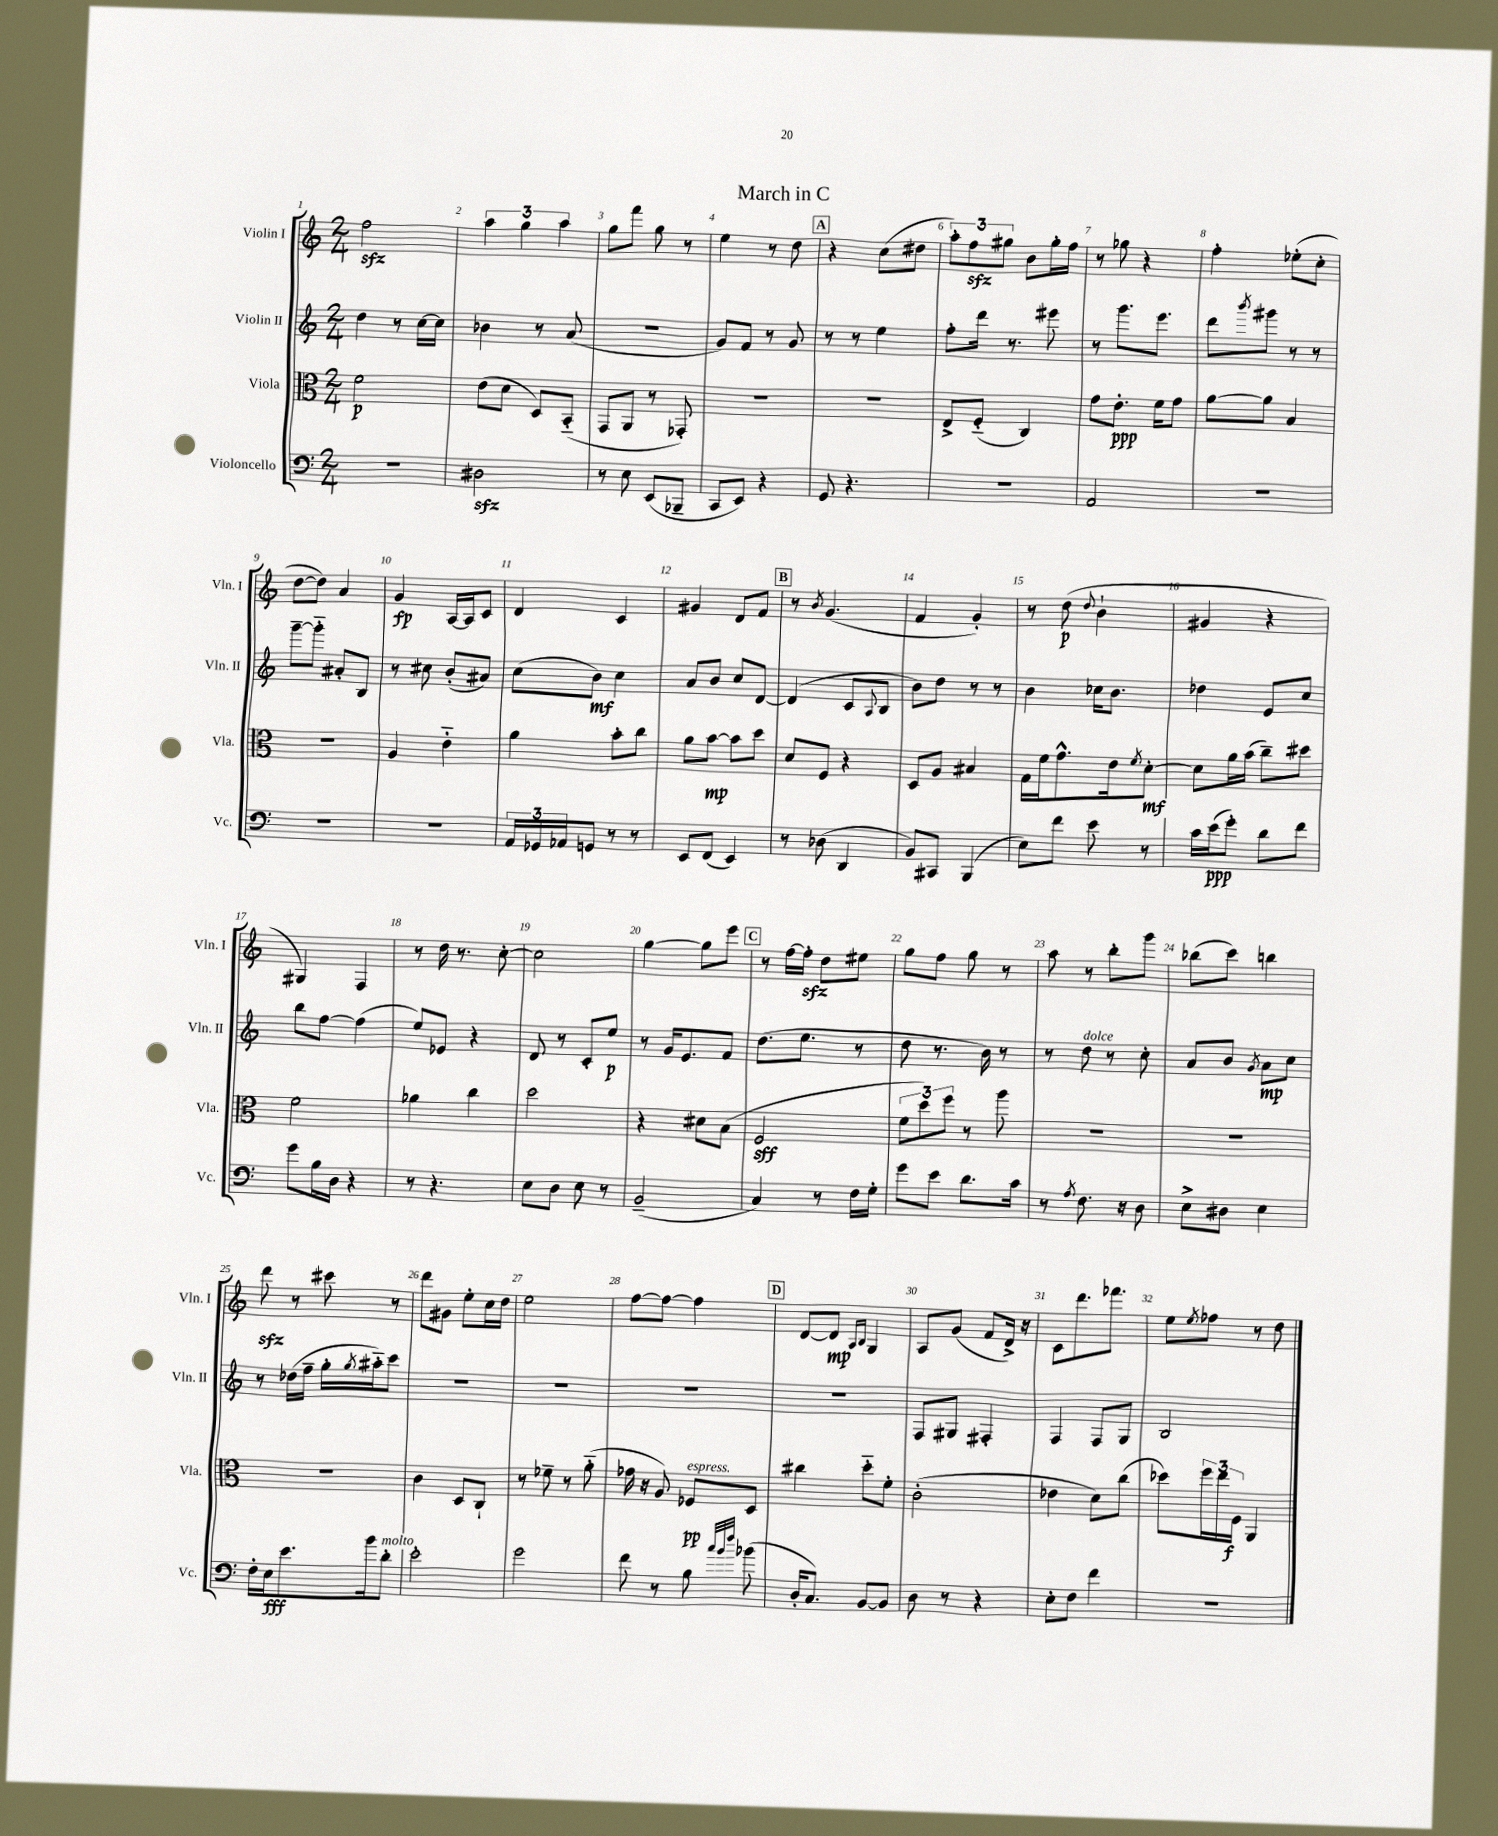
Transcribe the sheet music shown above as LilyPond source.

\header { title = "March in C" }
<<
\new StaffGroup <<
\new Staff = "s0" \with { instrumentName = "Violin I" shortInstrumentName = "Vln. I" } {
    \clef treble \key c \major \numericTimeSignature \time 2/4
    f''2\sfz |
    \tuplet 3/2 { a''4 g''4 a''4 } |
    g''8 f'''8 g''8 r8 |
    e''4 r8 d''8 |
    \mark \markup { \box "A" } r4 c''8( dis''8 |
    \tuplet 3/2 { a''8-.) f''8\sfz gis''8 } b'8 gis''16-. f''16 |
    r8 ges''8 r4 |
    f''4-. ees''8-.( c''8-. |
    d''8~ d''8) a'4 |
    g'4\fp a16~ a16 c'8 |
    d'4 c'4 |
    gis'4 d'8 f'8 |
    \mark \markup { \box "B" } r8 \acciaccatura { b'8 } g'4.( |
    f'4 g'4-.) |
    r8 d''8\p( \appoggiatura { d''8 } b'4-! |
    gis'4 r4 |
    gis4) f4 |
    r8 d''16 r8. c''8~-. |
    c''2 |
    g''4~ g''8 e'''8 |
    \mark \markup { \box "C" } r8 f''16~ f''16-.\sfz d''8 eis''8 |
    g''8 f''8 g''8 r8 |
    a''8 r8 b''8-. g'''8 |
    bes''8( c'''8) b''4 |
    d'''8\sfz r8 cis'''8 r8 |
    d'''8 gis'8 e''8-. c''16 d''16 |
    e''2 |
    f''8~ f''8~ f''4 |
    \mark \markup { \box "D" } d'8~ d'8\mp \grace { a16 b16 } g4 |
    a8 g'8( f'8 d'16->) r16 |
    c'8 d'''8. fes'''8. |
    e''8 \acciaccatura { e''8 } fes''8 r8 d''8 \bar "|." |
}
\new Staff = "s1" \with { instrumentName = "Violin II" shortInstrumentName = "Vln. II" } {
    \clef treble \key c \major \numericTimeSignature \time 2/4
    d''4 r8 c''16~ c''16 |
    bes'4 r8 a'8( |
    R2 |
    g'8) f'8 r8 g'8 |
    \mark \markup { \box "A" } r8 r8 e''4 |
    f''8-. d'''16 r8. eis'''8 |
    r8 g'''8. e'''8. |
    d'''8 \acciaccatura { b'''8 } gis'''8 r8 r8 |
    g'''8~-- g'''8-_ ais'8-. b8 |
    r8 cis''8 b'8-.( ais'8) |
    c''8( b'8\mf) c''4 |
    a'8 b'8 c''8 d'8~ |
    \mark \markup { \box "B" } d'4( c'8 \appoggiatura { a8 } b8 |
    b'8) d''8 r8 r8 |
    b'4 ces''16 b'8. |
    des''4 e'8 c''8 |
    b''8 f''8~ f''4( |
    e''8) ees'8 r4 |
    d'8 r8 c'8-. e''8\p |
    r8 g'16 e'8. f'8 |
    \mark \markup { \box "C" } d''8.( e''8. r8 |
    d''8 r8. b'16) r8 |
    r8 d''8^\markup { \italic "dolce" } r8 c''8-. |
    a'8 b'8 \acciaccatura { g'8 } a'8\mp c''8 |
    r8 des''16( f''16-- g''16-. \acciaccatura { g''8 } ais''16-_) c'''8 |
    R2 |
    R2 |
    R2 |
    \mark \markup { \box "D" } R2 |
    f8 gis8 fis4-. |
    f4 f8 g8 |
    b2 \bar "|." |
}
\new Staff = "s2" \with { instrumentName = "Viola" shortInstrumentName = "Vla." } {
    \clef alto \key c \major \numericTimeSignature \time 2/4
    f'2\p |
    e'8( d'8 d8) b,8-_( |
    g,8 a,8 r8 ges,8-.) |
    r2 |
    \mark \markup { \box "A" } r2 |
    e8-> f8-_( c4) |
    g'8 e'8.-.\ppp f'16 g'8 |
    a'8~ a'8 b4 |
    R2 |
    a4 e'4-_ |
    a'4 b'8-. c''8 |
    a'8 b'8~\mp b'8 d''8 |
    \mark \markup { \box "B" } d'8 f8 r4 |
    d8 a8 bis4 |
    g16 f'16 g'8.-^ e'16 \acciaccatura { f'8 } d'8~-.\mf |
    d'8 a'16 b'16( c''8--) dis''8 |
    f'2 |
    aes'4 c''4 |
    d''2 |
    r4 dis'8 b8( |
    \mark \markup { \box "C" } f2\sff |
    \tuplet 3/2 { f'8 d''8) f''8 } r8 a''8 |
    R2 |
    R2 |
    R2 |
    c'4 d8 c8-! |
    r8 fes'8-- r8 a'8-_( |
    ges'16 r16 a8) fes8\pp^\markup { \italic "espress." } d8 |
    \mark \markup { \box "D" } cis''4 d''8-_ f'8-. |
    c'2-.( |
    ees'4 d'8) c''8( |
    des''8) \tuplet 3/2 { f''16 e''16 f16\f } a,4 \bar "|." |
}
\new Staff = "s3" \with { instrumentName = "Violoncello" shortInstrumentName = "Vc." } {
    \clef bass \key c \major \numericTimeSignature \time 2/4
    r2 |
    dis2\sfz |
    r8 e8 e,8( bes,,8-- |
    c,8 e,8) r4 |
    \mark \markup { \box "A" } g,8 r4. |
    R2 |
    a,2 |
    R2 |
    R2 |
    R2 |
    \tuplet 3/2 { a,16 ges,16 aes,16 } g,8 r8 r8 |
    e,8 f,8( e,4) |
    \mark \markup { \box "B" } r8 des8( d,4 |
    b,8) cis,8 b,,4( |
    e8) f'8 e'8 r8 |
    c'16 e'16\ppp( g'8-.) d'8 f'8 |
    g'8 b16 d16 r4 |
    r8 r4. |
    e8 d8 e8 r8 |
    b,2--( |
    \mark \markup { \box "C" } c4) r8 f16 g16-. |
    g'8 e'8 d'8. c'16 |
    r8 \acciaccatura { a8 } f8. r16 d8 |
    e8-> dis8 e4 |
    f16-. e16\fff e'8. b'16 d'8-.^\markup { \italic "molto" } |
    e'2-. |
    g'2 |
    f'8 r8 b8 \grace { c''32 b'32 f''32 } bes'8( |
    \mark \markup { \box "D" } d16-. c8.) b,8~ b,8 |
    d8 r8 r4 |
    e8-. f8 f'4 |
    R2 \bar "|." |
}
>>
>>
\layout { \context { \Score \override BarNumber.break-visibility = ##(#f #t #t) barNumberVisibility = #all-bar-numbers-visible } }
